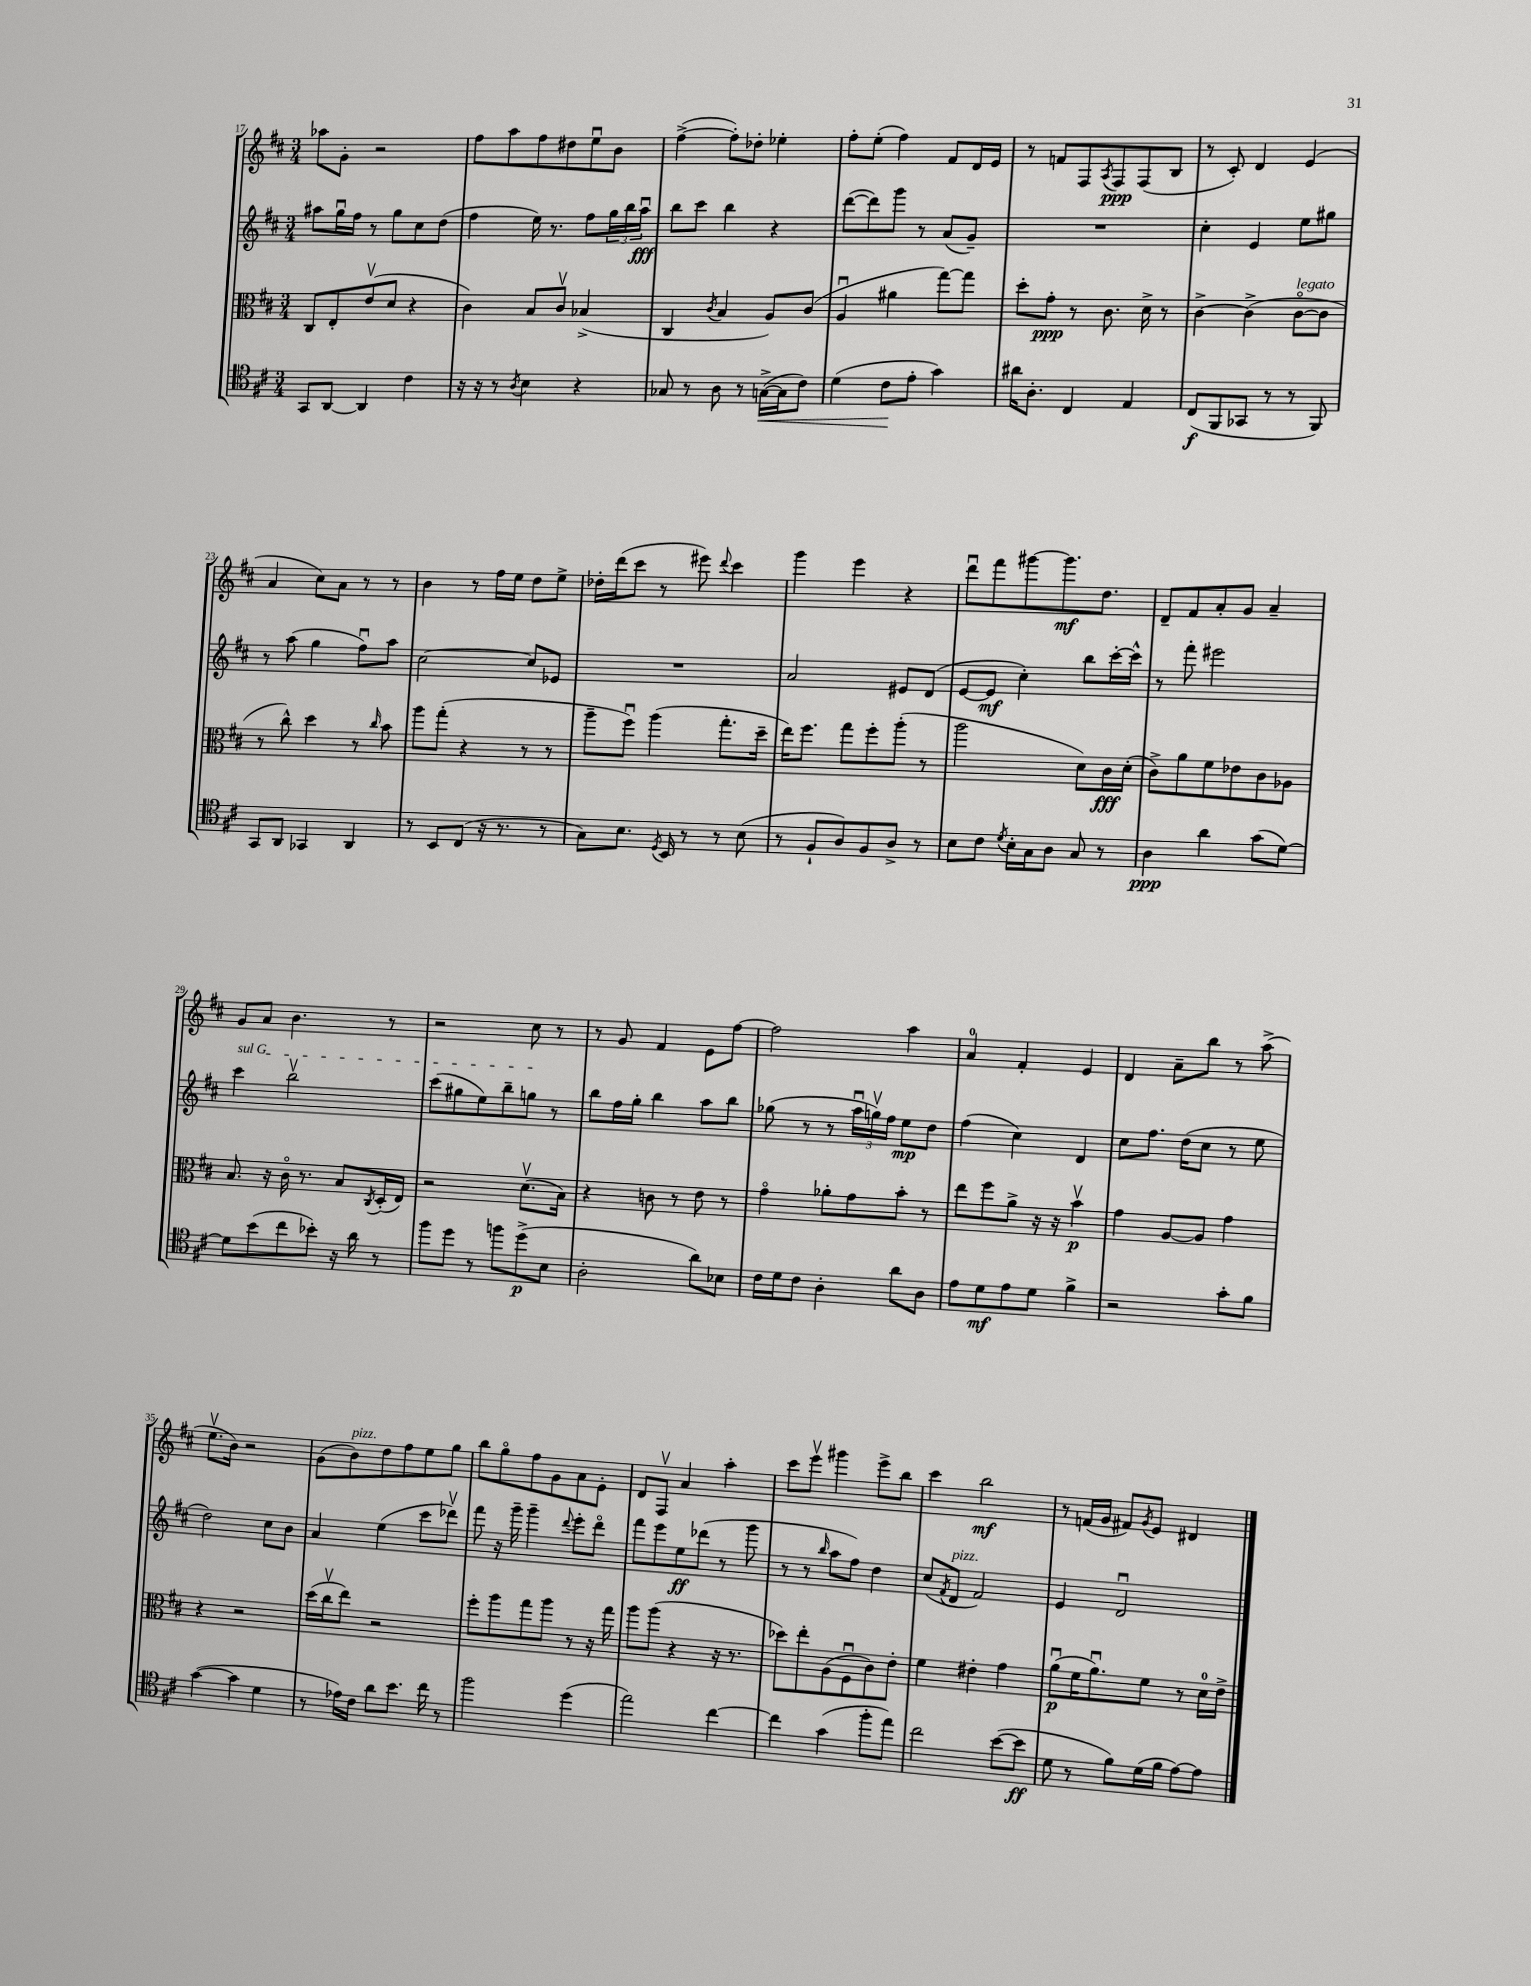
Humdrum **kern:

**kern	**dynam	**kern	**dynam	**kern	**dynam	**kern	**dynam
*part4	*part4	*part3	*part3	*part2	*part2	*part1	*part1
*staff4	*staff4	*staff3	*staff3	*staff2	*staff2	*staff1	*staff1
*clefC4	*	*clefC3	*	*clefG2	*	*clefG2	*
*k[f#c#]	*	*k[f#c#]	*	*k[f#c#]	*	*k[f#c#]	*
*M3/4	*	*M3/4	*	*M3/4	*	*M3/4	*
=17	=17	=17	=17	=17	=17	=17	=17
8GG/L	.	8C#/L	.	8aa#X\L	.	8aa-X\L	.
[8AA/J	.	8E'/	.	16ggu\L	.	8g'\J	.
.	.	.	.	16ff#\JJ	.	.	.
4AA/]	.	(8ev/	.	8r	.	2r	.
.	.	8d/J	.	8gg\L	.	.	.
4c#\	.	4r	.	8cc#\	.	.	.
.	.	.	.	(8dd\J	.	.	.
=18	=18	=18	=18	=18	=18	=18	=18
16r	.	4c#\)	.	4ff#\	.	8ff#\L	.
16r	.	.	.	.	.	.	.
8r	.	.	.	.	.	8aa\	.
8qA/	.	.	.	.	.	.	.
4B\	.	8B/L	.	16ee\)	.	8ff#\	.
.	.	.	.	8.r	.	.	.
.	.	8c#v/J	.	.	.	8dd#X\	.
4r	.	(4B-X^/	.	8ff#\L	.	8eeu\	.
.	.	.	.	24gg\L	.	8b\J	.
.	.	.	.	24bb\	.	.	.
.	.	.	.	24aau\JJ	fff	.	.
=19	=19	=19	=19	=19	=19	=19	=19
8G-X/	.	4C#/	.	8bb\L	.	([4ff#^\	.
8r	.	.	.	8ccc#\J	.	.	.
.	.	8qc#/	.	.	.	.	.
8A\	.	4B/	.	4bb\	.	8ff#'\L])	.
8r	.	.	.	.	.	8dd-X'\J	.
!	!LO:HP:b	!	!	!	!	!	!
([16Gn^\LL	<	8A/L)	.	4r	.	4ee-X'\	.
16G\J]	.	.	.	.	.	.	.
8c#\J)	.	(8c#/J	.	.	.	.	.
=20	=20	=20	=20	=20	=20	=20	=20
(4d\	.	4Au/	.	([8ddd\L	.	8ff#'\L	.
.	.	.	.	8ddd\])	.	(8ee'\J	.
8c#\L	.	4a#X\	.	8ggg\J	.	4ff#\)	.
8e'\J	[	.	.	8r	.	.	.
4g\)	.	[8gg\L)	.	(8a/L	.	8f#/L	.
.	.	8gg\J]	.	8g~/J)	.	16d/L	.
.	.	.	.	.	.	16e/JJ	.
=21	=21	=21	=21	=21	=21	=21	=21
16a#X\KL	.	8dd'\L	.	2.r	.	8r	.
8.A'\J	.	.	.	.	.	.	.
.	.	8g'\J	ppp	.	.	8fn/L	.
4C#/	.	8r	.	.	.	8F#/	.
.	.	.	.	.	.	8qA/	.
.	.	8.c#\	.	.	.	8F#/	ppp
4E/	.	.	.	.	.	(8F#/	.
.	.	16d^\	.	.	.	.	.
.	.	8r	.	.	.	8B/J	.
=22	=22	=22	=22	=22	=22	=22	=22
(8C#/L	f	[4c#^\	.	4cc#'\	.	8r	.
8FF#/	.	.	.	.	.	8c#'/)	.
8GG-X/J	.	(4c#^\]	.	4e/	.	4d/	.
8r	.	.	.	.	.	.	.
!	!	!LO:TX:a:i:t=legato	!	!	!	!	!
8r	.	[8c#\L	.	8ee\L	.	(4e/	.
8FF#/)	.	8c#\J]	.	8gg#X\J	.	.	.
!!LO:LB:g=z
=23	=23	=23	=23	=23	=23	=23	=23
8GG/L	.	8r	.	8r	.	4a/	.
8AA/J	.	8cc#^^\)	.	(8aa\	.	.	.
4GG-X/	.	4dd\	.	4gg\	.	8cc#\L)	.
.	.	.	.	.	.	8a\J	.
4AA/	.	8r	.	8ff#u\L)	.	8r	.
.	.	16qqcc#/	.	.	.	.	.
.	.	8b\	.	8aa\J	.	8r	.
=24	=24	=24	=24	=24	=24	=24	=24
8r	.	8aa\L	.	[2cc#\	.	4b\	.
8BB/L	.	(8gg'\J	.	.	.	.	.
(8C#/J	.	4r	.	.	.	8r	.
16r	.	.	.	.	.	16ff#\LL	.
8.r	.	.	.	.	.	16ee\JJ	.
.	.	8r	.	8cc#/L]	.	8dd\L	.
8r	.	8r	.	8e-X/J	.	8ee^\J	.
=25	=25	=25	=25	=25	=25	=25	=25
8G\L)	.	8aa~\L	.	2.r	.	16dd-X'\LL	.
.	.	.	.	.	.	(16ddd\J	.
8.B\J	.	8ff#u\J)	.	.	.	8ccc#\J	.
.	.	(4aa\	.	.	.	8r	.
8qD/	.	.	.	.	.	.	.
16BB/	.	.	.	.	.	.	.
8r	.	.	.	.	.	8eee#X\)	.
.	.	.	.	.	.	8qqddd/	.
8r	.	8.gg'\L	.	.	.	4ccc#\	.
(8B\	.	.	.	.	.	.	.
.	.	16dd~\Jk	.	.	.	.	.
=26	=26	=26	=26	=26	=26	=26	=26
8r	.	16ee\KL)	.	2a/	.	4ggg\	.
.	.	8.ff#\J	.	.	.	.	.
8F#`/L	.	.	.	.	.	.	.
8A/)	.	8gg\L	.	.	.	4eee\	.
8F#/	.	8ff#'\	.	.	.	.	.
8A^/J	.	(8aa'\J	.	8e#X/L	.	4r	.
8r	.	8r	.	(8d/J	.	.	.
=27	=27	=27	=27	=27	=27	=27	=27
8B\L	.	2aa\	.	[8e/L	.	8dddu\L	.
8c#\J	.	.	.	8e/J]	mf	8fff#\	.
8qd/	.	.	.	.	.	.	.
16B'\LL	.	.	.	4cc#'\)	.	[8ggg#X\	.
16G\J	.	.	.	.	.	.	.
8A\J	.	.	.	.	.	8.ggg#\]	mf
8G/	.	8d\L)	.	8bb\L	.	.	.
.	.	.	.	.	.	8.dd\J	.
8r	.	16c#\L	fff	[16ccc#'\L	.	.	.
.	.	(16d'\JJ	.	16ccc#^^\JJ]	.	.	.
=28	=28	=28	=28	=28	=28	=28	=28
4A\	ppp	8c#^\L)	.	8r	.	8d~/L	.
.	.	8a\	.	8fff#'\	.	8f#/	.
4a\	.	8f#\	.	2eee#X\	.	8a'/	.
.	.	8e-X\	.	.	.	8g/J	.
(8g\L	.	8c#\	.	.	.	4a~/	.
[8d\J)	.	8A-X\J	.	.	.	.	.
!!LO:LB:g=z
=29	=29	=29	=29	=29	=29	=29	=29
!	!	!	!	!LO:TX:a:i:t=sul G	!	!	!
8d\L]	.	8.B/	.	4ccc#\	.	8g/L	.
(8b\	.	.	.	.	.	8a/J	.
.	.	16r	.	.	.	.	.
8cc#\	.	16c#\	.	2bbv\	.	4.b\	.
.	.	8.r	.	.	.	.	.
8b-X'\J)	.	.	.	.	.	.	.
16r	.	8B/L	.	.	.	.	.
16a\	.	.	.	.	.	.	.
.	.	8qC#/	.	.	.	.	.
8r	.	(16D'/L	.	.	.	8r	.
.	.	16E/JJ)	.	.	.	.	.
=30	=30	=30	=30	=30	=30	=30	=30
8ff#\L	.	2r	.	(8ccc#\L	.	2r	.
8dd\J	.	.	.	8gg#X\	.	.	.
8r	.	.	.	8ee\)	.	.	.
8ffn\L	.	.	.	8bb~\	.	.	.
(8dd^\	p	(8.dv\L	.	8ggn\J	.	8cc#\	.
8B\J	.	.	.	8r	.	8r	.
.	.	16B\Jk)	.	.	.	.	.
=31	=31	=31	=31	=31	=31	=31	=31
2A'\	.	4r	.	8bb\L	.	8r	.
.	.	.	.	16ff#\L	.	8g/	.
.	.	.	.	16gg'\JJ	.	.	.
.	.	8cn\	.	4bb\	.	4f#/	.
.	.	8r	.	.	.	.	.
8a\L)	.	8e\	.	8aa\L	.	8e\L	.
8B-X\J	.	8r	.	8bb\J	.	[8ff#\J	.
=32	=32	=32	=32	=32	=32	=32	=32
16c#\LL	.	4g\	.	(8gg-X\	.	2ff#\]	.
16d\J	.	.	.	.	.	.	.
8c#\J	.	.	.	8r	.	.	.
4A'\	.	8a-X'\L	.	8r	.	.	.
.	.	8g\	.	24aau\LL	.	.	.
.	.	.	.	24ggnv\)	.	.	.
.	.	.	.	24ff#\JJ	.	.	.
8a\L	.	8b'\J	.	8ee\L	mp	4aa\	.
8A\J	.	8r	.	8dd\J	.	.	.
=33	=33	=33	=33	=33	=33	=33	=33
8e\L	.	8ee\L	.	(4ff#\	.	4a/	.
8d\	mf	8ff#\	.	.	.	.	.
8e\	.	8a^\J	.	4cc#\)	.	4f#'/	.
8d\J	.	16r	.	.	.	.	.
.	.	16r	.	.	.	.	.
4f#^\	.	4bv\	p	4d/	.	4e/	.
=34	=34	=34	=34	=34	=34	=34	=34
2r	.	4g\	.	8cc#\L	.	4d/	.
.	.	.	.	8.ff#\J	.	.	.
.	.	[8A/L	.	.	.	8a~\L	.
.	.	.	.	(16dd\KL	.	.	.
.	.	8A/J]	.	8cc#\J	.	8bb\J	.
8g'\L	.	4g\	.	8r	.	8r	.
8f#\J	.	.	.	8ee\	.	(8aa^\	.
!!LO:LB:g=z
=35	=35	=35	=35	=35	=35	=35	=35
([4g\	.	4r	.	2dd\)	.	8.eev\L	.
.	.	.	.	.	.	16b\Jk)	.
4g\]	.	2r	.	.	.	2r	.
4d\	.	.	.	8cc#\L	.	.	.
.	.	.	.	8b\J	.	.	.
=36	=36	=36	=36	=36	=36	=36	=36
8r	.	(16dd\LL	.	4a/	.	(8g\L	.
.	.	16cc#v\J	.	.	.	.	.
!	!	!	!	!	!	!LO:TX:a:i:t=pizz.	!
16e-X\LL)	.	8ee\J)	.	.	.	8b\)	.
16c#\JJ	.	.	.	.	.	.	.
8a\L	.	2r	.	(4ee\	.	8dd\	.
8.b\J	.	.	.	.	.	8ff#\	.
.	.	.	.	8ccc#\L	.	8ee\	.
16cc#\	.	.	.	.	.	.	.
8r	.	.	.	8ddd-Xv\J)	.	8gg\J	.
=37	=37	=37	=37	=37	=37	=37	=37
2ff#\	.	8ff#'\L	.	8fff#\	.	8bb\L	.
.	.	8aa\	.	16r	.	8gg\	.
.	.	.	.	16ggg~\	.	.	.
.	.	8gg\	.	4ggg~\	.	8ff#\	.
.	.	8aa\J	.	.	.	8g\	.
.	.	.	.	8qqddd/	.	.	.
(4dd\	.	8r	.	8eee'\L	.	8a\	.
.	.	16r	.	8ddd\J	.	8e'\J	.
.	.	16gg\	.	.	.	.	.
=38	=38	=38	=38	=38	=38	=38	=38
2ee\)	.	8aa\L	.	8fff#\L	.	8d/L	.
.	.	(8aa\J	.	8eee\	.	8F#v/J	.
.	.	4r	.	8ee\	ff	4a/	.
.	.	.	.	(8ddd-X\J	.	.	.
[4cc#\	.	16r	.	8r	.	4aa'\	.
.	.	8.r	.	.	.	.	.
.	.	.	.	8ggg\	.	.	.
=39	=39	=39	=39	=39	=39	=39	=39
4cc#\]	.	8dd-X\L)	.	8r	.	8ccc#\L	.
.	.	8ee'\	.	8r	.	8eeev\J	.
.	.	.	.	16qqbb/	.	.	.
(4g\	.	(8A\	.	8aa\L	.	4ggg#X\	.
.	.	8F#u\	.	8ff#\J)	.	.	.
8ff#'\L	.	8c#\)	.	4dd\	.	8eee^\L	.
8ee\J)	.	8e'\J	.	.	.	8bb\J	.
=40	=40	=40	=40	=40	=40	=40	=40
2cc#\	.	4f#\	.	(8cc#/L	.	4ccc#\	.
.	.	.	.	8qf#/	.	.	.
!	!	!	!	!LO:TX:a:i:t=pizz.	!	!	!
.	.	.	.	8d/J	.	.	.
.	.	4e#X'\	.	2f#/)	.	2bb\	mf
([8b\L	.	4g\	.	.	.	.	.
8b\J]	ff	.	.	.	.	.	.
=41	=41	=41	=41	=41	=41	=41	=41
8d\	.	(8au\L	p	4e/	.	8r	.
8r	.	16f#\K	.	.	.	(16fn/LL	.
.	.	8.au\)	.	.	.	16g/JJ	.
8f#\L)	.	.	.	2du/	.	8f#X/L)	.
.	.	.	.	.	.	8qg/	.
(16d\L	.	8f#\J	.	.	.	8e/J	.
16f#\JJ	.	.	.	.	.	.	.
[8e\L)	.	8r	.	.	.	4d#X/	.
8e\J]	.	16d\LL	.	.	.	.	.
.	.	16e^\JJ	.	.	.	.	.
==	==	==	==	==	==	==	==
*-	*-	*-	*-	*-	*-	*-	*-
